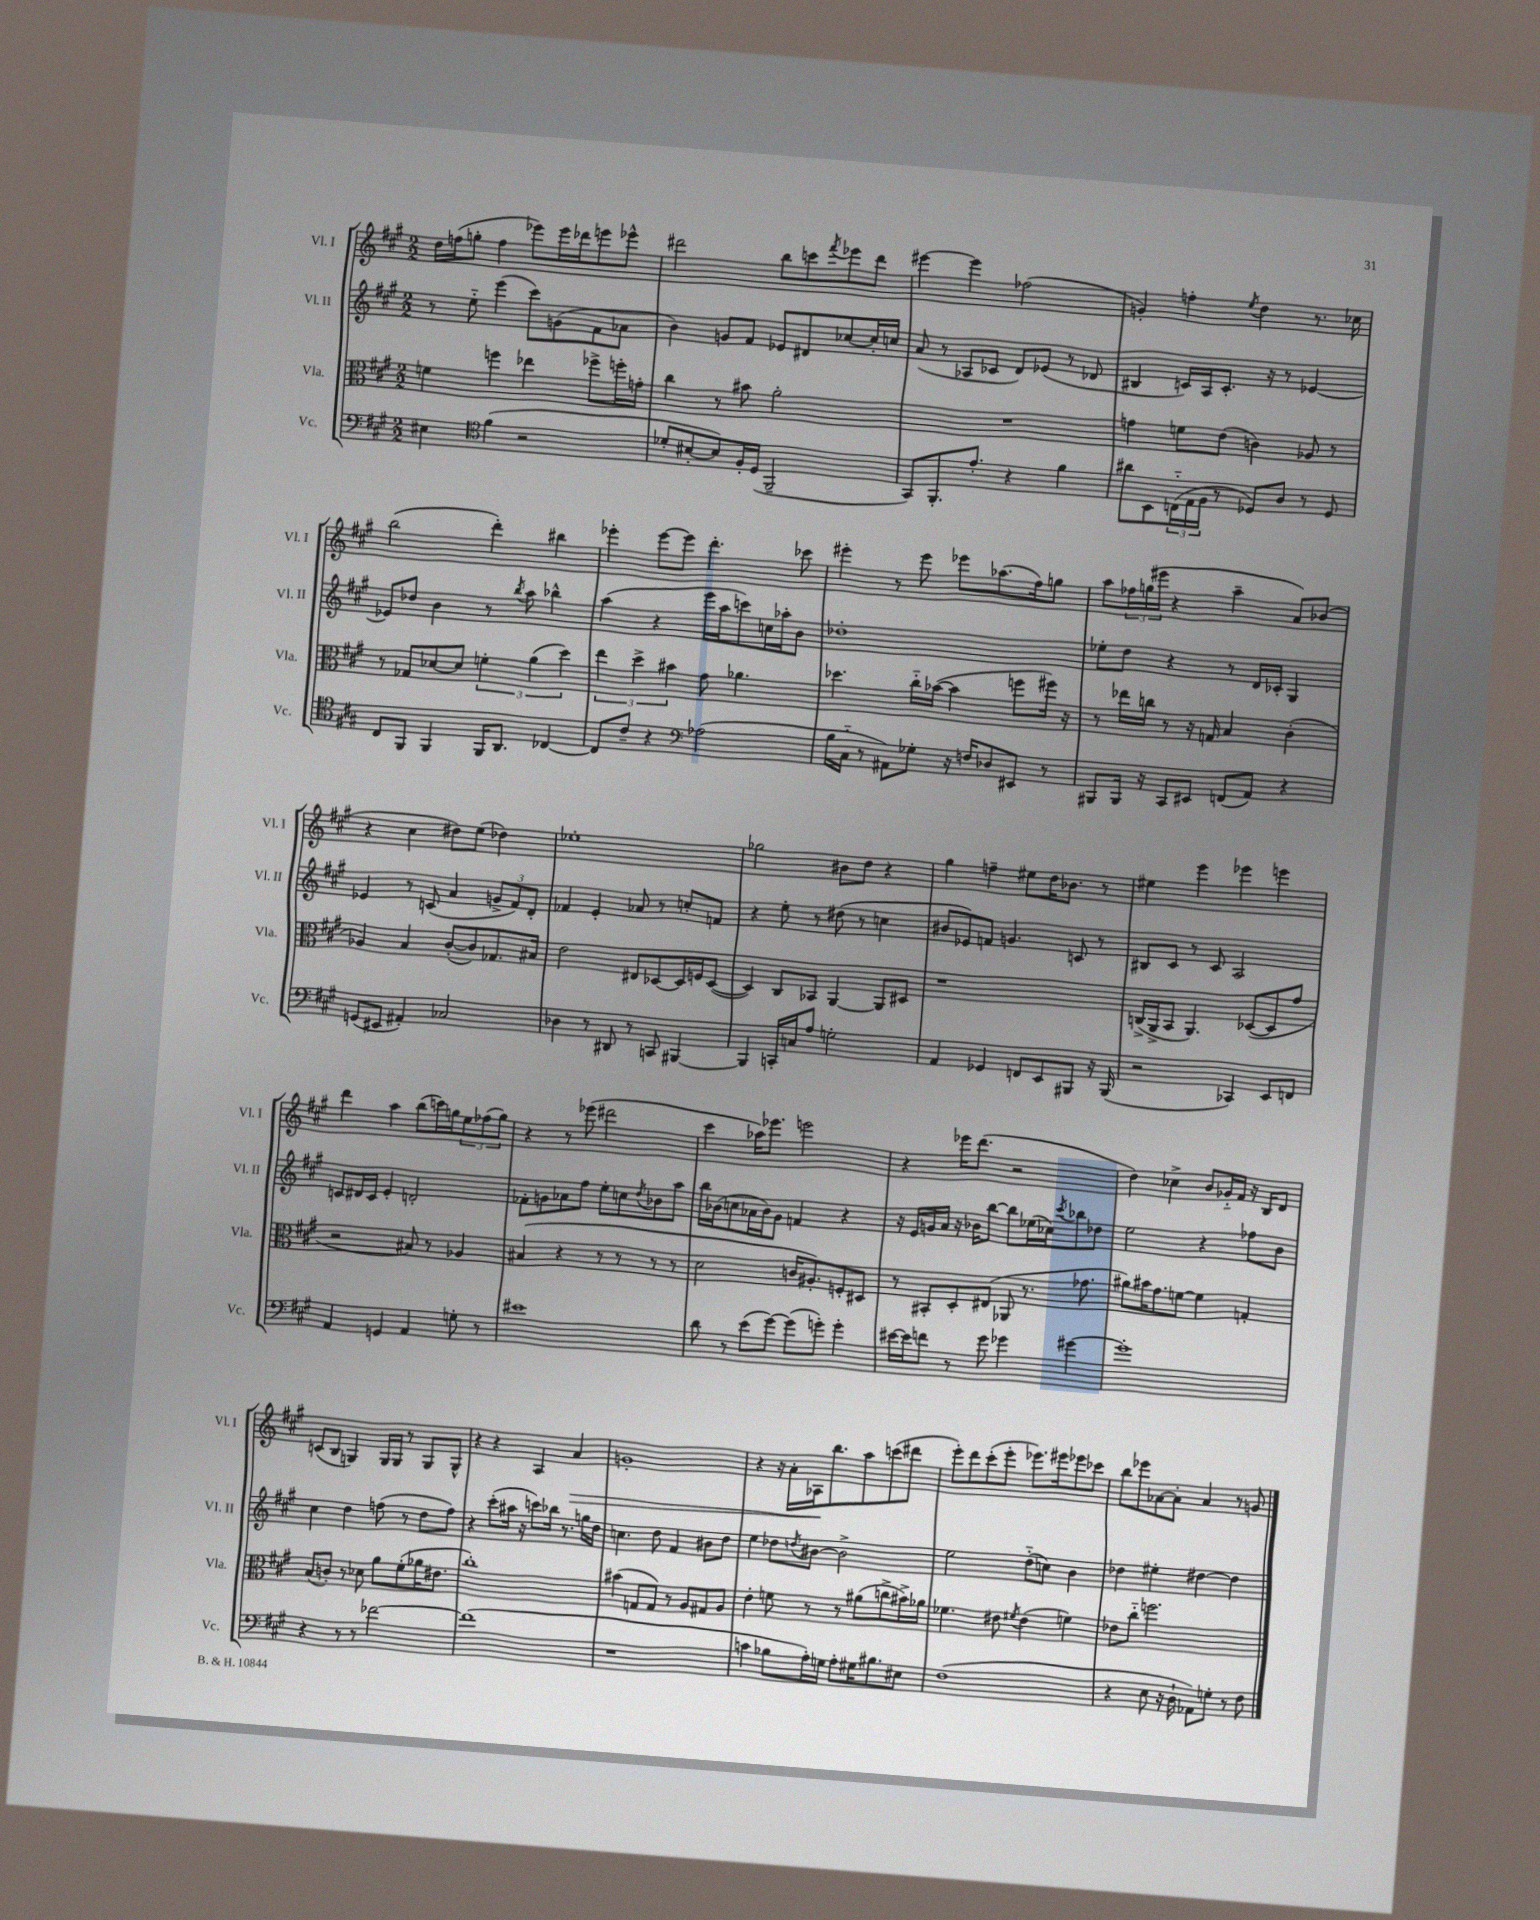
<<
\new StaffGroup <<
\new Staff = "s0" \with { instrumentName = "Vl. I" shortInstrumentName = "Vl. I" } {
    \clef treble \key a \major \numericTimeSignature \time 2/2
    d''16 f''16( g''8-. f''4 ees'''8) ees'''16 des'''16 e'''8 ees'''8-^ |
    dis'''2 b''8 c'''8 \acciaccatura { fis'''8 } ees'''8 dis'''8 |
    eis'''4~ eis'''4 fes''2( |
    g'4-.) f''4-. \acciaccatura { e''8 } d''4 r8. ces''16 |
    b''2( d'''4-.) bis''4 |
    ees'''4-. ees'''8~ ees'''8 d'''4.-. ces'''8 |
    eis'''4-. r8 eis'''8 ees'''8 aes''8.( fis''16) g''8 |
    a''8 \tuplet 3/2 { fes''16 g''16( eis'''16 } r4 a''4-- a'8) bes'8( |
    r4 cis''4 dis''8) e''8( des''4) |
    ees''1-. |
    ges''2 bis'8 d''8 r4 |
    gis''4 f''4-- eis''8 d''16 bes'8. r8 |
    eis''4 e'''4 ees'''4 e'''4 |
    d'''4 a''4 b''8( c'''16) g''16 \tuplet 3/2 { e''8 fes''8( g''8) } |
    r4 r8 ees'''8( dis'''2 |
    cis'''4 aes''16) ees'''8. e'''2 |
    r4 ees'''16 d'''8.( r2 |
    d''4) ces''4-> b'8 ges'16-_ fis'16 r16 b16 d'8 |
    c'8( b8 g4) g16 g16 r8 g8 g8-^ |
    r4 r4 a4 a'4\> |
    g'1-. |
    r4 r16 a'16-. aes16\! b''8. a''8 c'''8( dis'''8 |
    e'''8-.) d'''8 cis'''8-.( e'''8-. ees'''8.) eis'''16 ees'''8 ces'''8 |
    b''8 ees'''8 aes'8~ aes'8-. aes'4 r8 g'8 \bar "|." |
}
\new Staff = "s1" \with { instrumentName = "Vl. II" shortInstrumentName = "Vl. II" } {
    \clef treble \key a \major \numericTimeSignature \time 2/2
    r8 e''8-_ e'''4( cis'''8) g'8( fis'8 aes'8 |
    b'4) g'8 fis'8 ees'8 dis'8 ces''8~ ces''16-. c''16 |
    a'8( r8 aes8 ces'8 d'8) ees'8( r8 des'8 |
    bis4 c'16) a16 c'8.-. r16 r8 ees'4~ |
    ees'8 des''8 b'4 r8 \acciaccatura { b''8 } a''8 bes''4-^ |
    a''4( r4 e'''16 a''16 c'''8) c''16 aes''16-. b'8 |
    des''1-. |
    ees''8-. d''8 r4 r8 d'16 ces'16-. gis4 |
    ees'4 r8 c'8( a'4 \tuplet 3/2 { g'8-> fis'8) d'8-. } |
    fes'4 e'4-. aes'8 r8 c''8-. f'8 |
    r4 e''8-. r8 dis''8( r8 c''4 |
    bis'8 ees'8) f'8 g'4. c'8 r8 |
    bis8 cis'8 r8 cis'8 a2 |
    c'8 dis'16 c'16 e'4-. d'2-. |
    fes'8-. g'8 aes'8 fis''8 e''8-. c''8 \acciaccatura { d''8 } bes'8 a''8 |
    b''16 bes'16( c''8 aes'16 bes'16) gis'8 f'4 r4 |
    r16 e'16 g'16 a'16 r16 bes'16 b''8~ b''8 ees''16( ces''16) \acciaccatura { cis'''8 } bes''8 des''8 |
    e''2 r4 fes''8 b'8 |
    cis''4 d''4 f''8( r8 d''8 f''8) |
    r4 cis'''8-.( ais''16 r16 c'''8) bes''16 r8. g''16 d''16 |
    c''4. d''8 fis'4 bis'8 d''8 |
    e''4 des''8 \acciaccatura { d''8 } bis'8~ bis'2-> |
    e''2 d''8-_( c''8) b'4 |
    des''4 eis''4-. dis''4~ dis''4 \bar "|." |
}
\new Staff = "s2" \with { instrumentName = "Vla." shortInstrumentName = "Vla." } {
    \clef alto \key a \major \numericTimeSignature \time 2/2
    f'4 f''4 ees''4 fes''8-> f''16-. g'16-. |
    cis''4 r8 bis'8 a'2-. |
    R1 |
    g'4 f'8 e'8( c'4) aes8 r8 |
    r8 ges8 des'8~ des'8 \tuplet 3/2 { f'4-. a'4( d''4) } |
    \tuplet 3/2 { e''4 d''4-> bis'4 } gis'8 aes'4. |
    des''4. cis''16-_ bes'16~( bes'4 f''8 fis''16) r16 |
    r8 ees''16 c''16 r8 r16 g16 b4 cis'4-.( |
    aes4) b4 cis'8~-.( cis'8) ges8. bis16 |
    e'2 eis8 des8~ des16 f16 des8~( |
    des4) cis8 bes,8 a,4~ a,8 dis8 |
    r1 |
    c16->( a,16-> b,8 a,4.) des8~( des8 gis'8 |
    r2 bis8) r8 aes4 |
    bis4( r4 r8 r8 r8 r8 |
    d'2 c'16 ais8.-.) f8-. dis8 |
    r8 bis,8-. d8-. eis8( aes,8 r8. ges'8. |
    ais'8) bis'16 gis'8. f'8~ f'4 g4-. |
    b8( c'8-.) r8 des'8 a'8 fis'8-.( aes'16 eis'8. |
    cis''1-.) |
    bis'4( g8 g8) r8 a8 gis8 a8 |
    e'4-. f'8 r8 r8 ais'8( c''8-> bis'16->) aes'16 |
    fes'4. eis'8 \acciaccatura { fis'8 } eis'4( f'4) |
    ees'8 cis''8-_ f''2. \bar "|." |
}
\new Staff = "s3" \with { instrumentName = "Vc." shortInstrumentName = "Vc." } {
    \clef bass \key a \major \numericTimeSignature \time 2/2
    eis4 \clef tenor fis'4( r2 |
    des'8-. bis8~-. bis8) fis16-. d16( fis,2-- |
    gis,8) fis,8.-. e'8.-. r4 fis'4 |
    ais'8 b,8 \tuplet 3/2 { c16-_( e16 fis16 } r8 des8) a8 r8 des8 |
    cis8 fis,8 fis,4 fis,16 a,8. ces4~ |
    ces8 cis'8-- r4 \clef bass aes2( |
    b16 cis16-_ r8 ais,8) ges8-. r16 f16 des8 eis,8 r8 |
    bis,,8 bis,,16 r16 cis,8 eis,8 f,8( a,8) r4 |
    g,8( eis,8 ais,4-.) ces2 |
    des4 r8 dis,8 r8 c,8 bis,,4~ |
    bis,,4 c,16-. c16 a8 g2-. |
    a,4 ges,4 f,8 e,8 bis,,8 r16 bis,,16( |
    r2 ces,4) e,8 f,8 |
    a,4 g,4 a,4 g8-. r8 |
    eis'1 |
    d'8 r8 e'8( gis'8~) gis'8( g'8-.) g'4-. |
    eis'16~ eis'16 f'8 r8 gis'8 ges'4 gis'4~ |
    gis'1-. |
    r4 r8 r8 fes'2~ |
    fes'1( |
    r1 |
    c'4 bes8 a16-.) g16 a8-. gis16 bis8. eis8 |
    fis1( |
    r4 e8 r16 d16-! aes,8) g8-. r8 fis8 \bar "|." |
}
>>
>>
\layout { \context { \Score \remove "Bar_number_engraver" } }
